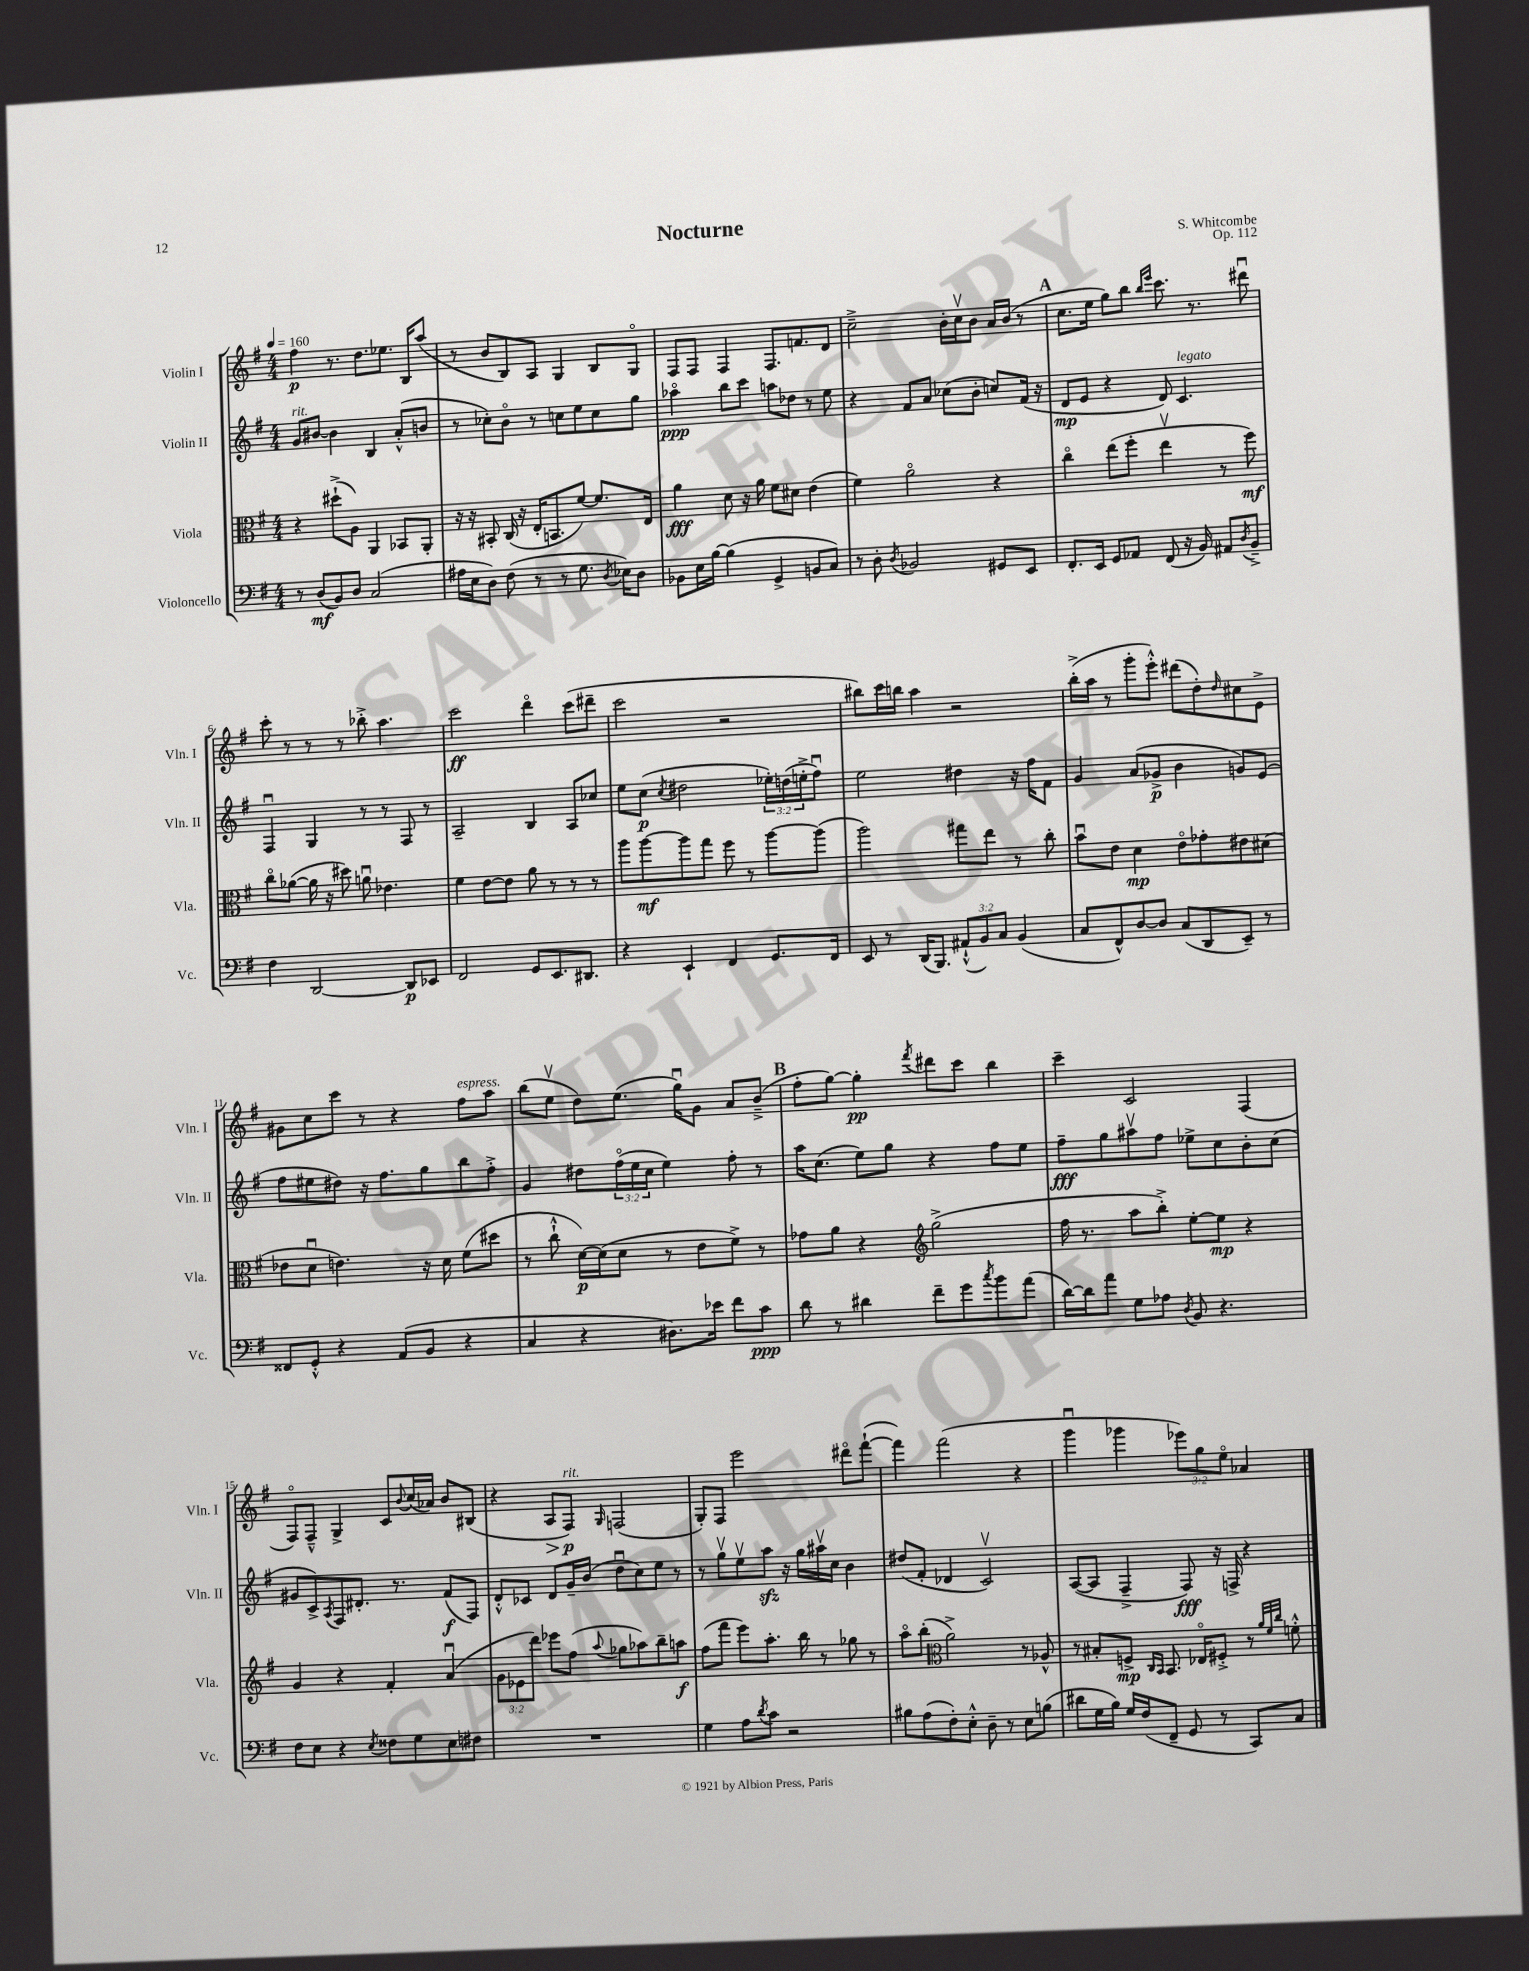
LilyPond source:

\header { title = "Nocturne" composer = "S. Whitcombe" opus = "Op. 112" }
<<
\new StaffGroup <<
\new Staff = "s0" \with { instrumentName = "Violin I" shortInstrumentName = "Vln. I" } {
    \clef treble \key g \major \numericTimeSignature \time 4/4 \override Staff.TupletNumber.text = #tuplet-number::calc-fraction-text \tempo 4 = 160
    fis''4\p r8. d''8. ees''8. b16 a''8( |
    r8 b'8 b8) a8 g4 b8 g8\flageolet |
    fis8 fis8 fis4 fis8. f'8. d'8 |
    c''2---> b'16-. c''16\upbow b'8 a'16 b'16( r8 |
    \mark \markup { \bold "A" } c''8. e''16 g''8) b''8 \grace { b''16 e'''16 } c'''8. r8. dis'''8\downbow |
    c'''8-. r8 r8 r8 bes''8-.-> a''4. |
    c'''2\ff d'''4\flageolet c'''8( dis'''8-- |
    c'''2 r2 |
    bis''8) c'''16 b''16 a''4 r2 |
    b''16-.->( a''16 r8 g'''8-. e'''8-.-^) dis'''8( d''8-.) \grace { d''16 } cis''8 e'8-> |
    gis'8 c''8 c'''8 r8 r4 fis''8^\markup { \italic "espress." } a''8 |
    b''8( e''8\upbow d''8) e''8.( g''16\downbow) g'8 a'8 b'8--->( |
    \mark \markup { \bold "B" } fis''8-. g''8~) g''4-.\pp \acciaccatura { fis'''8 } dis'''8 c'''8 b''4 |
    c'''4-- c'2 fis4( |
    fis8\flageolet) fis8---^ g4-> c'8 \appoggiatura { b'8 } c''16( aes'16) b'8 bis8( |
    r4 a8\> fis8\p\!^\markup { \italic "rit." }) \grace { g16 } f2( |
    g8-.) fis8 e'''2 dis'''8\flageolet fis'''8~-!( |
    fis'''4) fis'''2( r4 |
    g'''4\downbow ges'''4 \tuplet 3/2 { ees'''8) g''8 e''8\flageolet } aes'4 \bar "|." |
}
\new Staff = "s1" \with { instrumentName = "Violin II" shortInstrumentName = "Vln. II" } {
    \clef treble \key g \major \numericTimeSignature \time 4/4 \override Staff.TupletNumber.text = #tuplet-number::calc-fraction-text
    g'8^\markup { \italic "rit." } bis'8~ bis'4 b4 a'8-.-^( b'8 |
    r8 ces''8-.) b'8\flageolet r8 c''8 e''8 c''8 g''8 |
    aes''4\flageolet\ppp b''8 c'''8 a''8 des''8 r8 e''8 |
    r4 fis'8 a'8 ces''8( b'8-. c''8) fis'16( r16 |
    \mark \markup { \bold "A" } d'8\mp e'8 r4 d'8) c'4.^\markup { \italic "legato" } |
    fis4\downbow g4 r8 r8 fis8 r8 |
    a2-- b4 a8 ces''8 |
    e''8 c''8\p( \acciaccatura { c''8 } dis''2 \tuplet 3/2 { ees''16-.) d''16( e''16-.-> } fis''8\downbow) |
    e''2 dis''4 r16 fis''16 fis'8 |
    g'4 a'8( ges'8->\p b'4 g'8) e'8( |
    fis''8 eis''8 dis''8) r16 fis''8. g''8 b''8 fis''8-.-> |
    g'4 dis''8 \tuplet 3/2 { fis''16\flageolet( e''16 c''16 } e''4) fis''8-. r8 |
    \mark \markup { \bold "B" } a''16 c''8.( e''8) g''8 r4 fis''8 e''8 |
    fis''8--\fff g''8 ais''8\upbow fis''8 ees''8-> c''8 b'8-. c''8( |
    gis'8 c'8->) \acciaccatura { a8 } fis8 dis'8.-. r8. fis'8\f( fis8) |
    d'8-.-^ ces'8 d'8 g'16-- b'16( d''8\downbow c''8) e''8 r8 |
    r8 g''8\upbow e''8\upbow a''8\sfz r16 g''16 ais''16\upbow c''16 b'4 |
    dis''8( fis'8-. des'4 c'2\upbow) |
    a8~( a8 fis4---> fis8\fff) r16 f16-> r4 \bar "|." |
}
\new Staff = "s2" \with { instrumentName = "Viola" shortInstrumentName = "Vla." } {
    \clef alto \key g \major \numericTimeSignature \time 4/4 \override Staff.TupletNumber.text = #tuplet-number::calc-fraction-text
    r4 dis''8-!->( a8) a,4 bes,8 a,8-. |
    r16 r16 bis,8-. c16( r16 e16-. b,8. fis'8~) fis'8. e16 |
    a'4\fff d'8 r16 a'16 fis'8 dis'8 e'4( |
    fis'4) a'2\flageolet r4 |
    \mark \markup { \bold "A" } c''4\flageolet e''8( fis''8-. e''4\upbow r8 fis''8\mf) |
    c''8\flageolet aes'8~( aes'16 r16 dis''8) a'8\downbow ees'4. |
    fis'4 e'8~ e'8 a'8 r8 r8 r8 |
    a''8 a''8~\mf a''8 g''8 fis''8 r8 a''8~ a''8( |
    a''2) gis''8 e''8 r8 c''8-. |
    b'8\downbow e'8 d'4\mp e'8\flageolet ges'8-. eis'8 dis'8( |
    ees'8 d'8\downbow e'4.) r16 d'16 fis'8( dis''8 |
    r8 c''8-!-^ d'16~\p) d'16( d'8 r8 e'8 fis'8->) r8 |
    \mark \markup { \bold "B" } ges'8 a'8 r4 \clef treble g''2->( |
    fis''16 r8. a''8 b''8-.->) e''8~-. e''8\mp r4 |
    g'4 r4 fis'4-. a'4\downbow( |
    \tuplet 3/2 { g'8 ees'8 d'''8) } ees'''8 fis''8( \appoggiatura { a''8 } ges''8 aes''8) b''8-- a''8\f |
    fis''8( fis'''8 e'''8) a''8.-. b''16 r8 ges''8 r8 |
    a''8\flageolet b''8-.( \clef alto a'2->) r8 aes8-^ |
    r8 bis8-. f8->\mp \grace { c16 b,16 } b,8. ees16\flageolet fis8-.-> r8 \grace { a'32 fis'32 c''32 } f'8-.-^ \bar "|." |
}
\new Staff = "s3" \with { instrumentName = "Violoncello" shortInstrumentName = "Vc." } {
    \clef bass \key g \major \numericTimeSignature \time 4/4 \override Staff.TupletNumber.text = #tuplet-number::calc-fraction-text
    r8 d8\mf( b,8) d8 c2( |
    ais16 e16 d8) fis8( r8 r8 g8. \acciaccatura { d8 } ees16) d8 |
    bes,8 e16 b16~ b4( g,4-> b,8 c8) |
    r8 d8-. \acciaccatura { d8 } bes,2 gis,8 e,8 |
    \mark \markup { \bold "A" } fis,8.-. e,16 g,8 aes,8 fis,8( r16 b,16) ais,8 \acciaccatura { d8 } b,8---> |
    fis4 d,2~ d,8\p ees,8 |
    fis,2 g,8 e,8. dis,8. |
    r4 e,4-! fis,4 g,8. fis,16 |
    e,8 r8 d,16( b,,8.) \tuplet 3/2 { ais,8-!-^( b,8) c8 } b,4( |
    c8 fis,8-^) d8~ d8 c8( d,8 e,8--) r8 |
    fisis,8 g,8-.-^ r4 a,8( b,8 r4 |
    c4 r4 dis8.) ees'16 fis'8 c'8\ppp |
    \mark \markup { \bold "B" } d'8 r8 dis'4 fis'8-- g'8 \acciaccatura { c''8 } b'8 a'8( |
    d'16~) d'16 a'8 g8 aes8 \acciaccatura { d8 } b,8 r4. |
    fis8 e8 r4 \acciaccatura { e8 } fisis8 g8 e8 fis8 |
    R1 |
    g4 a8 \acciaccatura { d'8 } c'8 r2 |
    bis8 a8( fis8-.) e8-.-^ d8-- r8 e8 b8( |
    dis'8 g16 b16) g16 fis16( fis,8-- g,8 r8 c,8) c8 \bar "|." |
}
>>
>>
